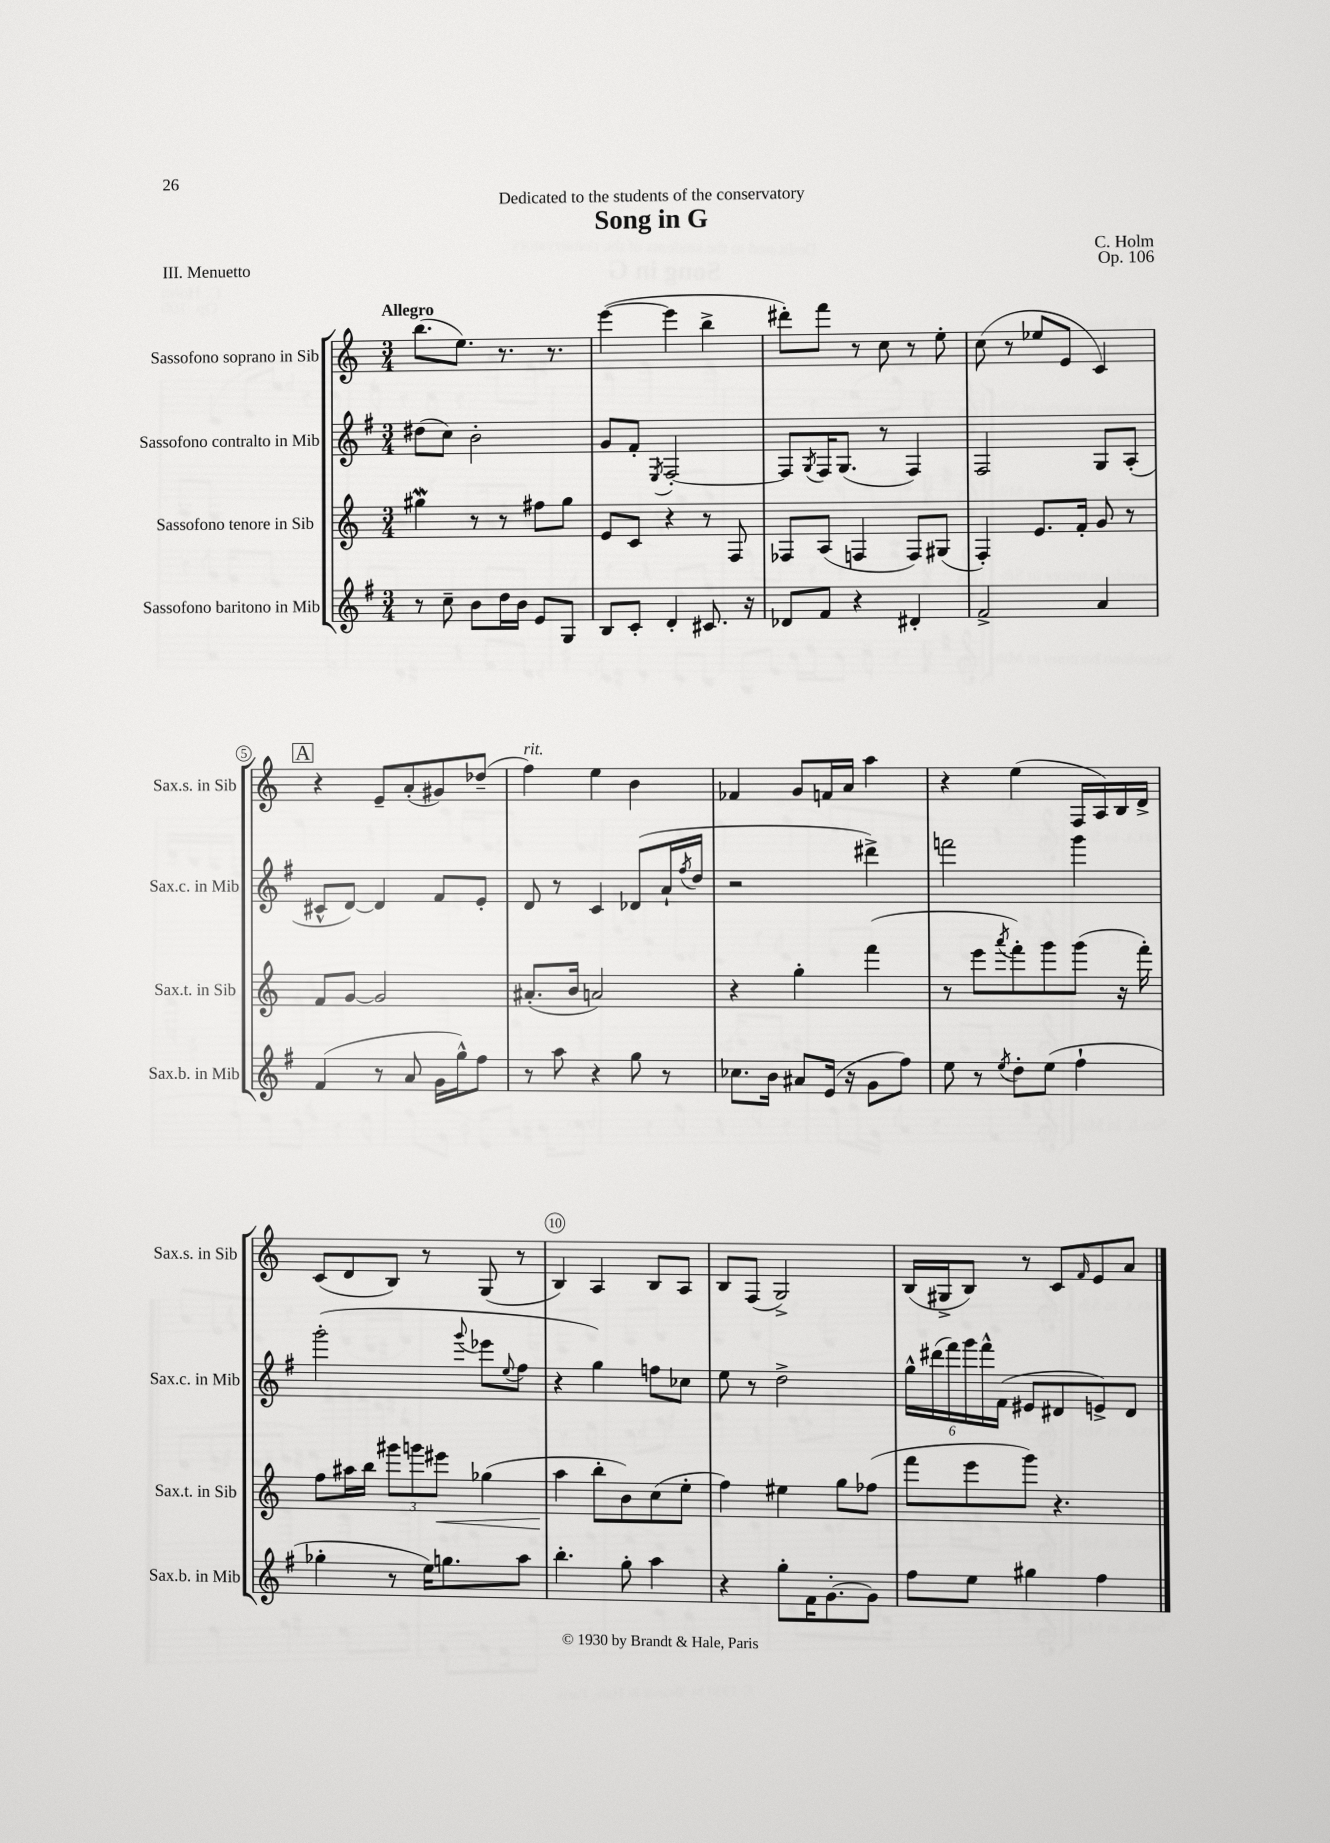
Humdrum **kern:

**kern	**kern	**dynam	**kern	**kern
*part4	*part3	*part3	*part2	*part1
*staff4	*staff3	*staff3	*staff2	*staff1
*I"Sassofono baritono in Mib	*I"Sassofono tenore in Sib	*	*I"Sassofono contralto in Mib	*I"Sassofono soprano in Sib
*I'Sax.b. in Mib	*I'Sax.t. in Sib	*	*I'Sax.c. in Mib	*I'Sax.s. in Sib
*clefG2	*clefG2	*	*clefG2	*clefG2
*k[f#]	*k[]	*	*k[f#]	*k[]
*M3/4	*M3/4	*	*M3/4	*M3/4
=1	=1	=1	=1	=1
!	!	!	!	!LO:TX:a:B:t=Allegro
8r	4gg#XW\	.	(8dd#X\L	(8.bb\L
8cc~\	.	.	8cc\J)	.
.	.	.	.	8.ee\J)
8b\L	8r	.	2b'\	.
16dd\L	8r	.	.	8.r
16b\JJ	.	.	.	.
8e/L	8ff#X\L	.	.	.
.	.	.	.	8.r
8G/J	8gg#\J	.	.	.
=2	=2	=2	=2	=2
8B/L	8e/L	.	8g/L	([4eee\
8c'/J	8c/J	.	8f#'/J	.
.	.	.	8qE/	.
4d'/	4r	.	[2F#'/	4eee\]
8.c#X/	8r	.	.	4bb^\
.	8F/	.	.	.
16r	.	.	.	.
=3	=3	=3	=3	=3
8d-X/L	8F-X/L	.	8F#/L]	8ddd#X'\L)
.	.	.	8qG/	.
8f#/J	(8A/J	.	16F#/K	8fff\J
.	.	.	(8.G/J	.
4r	4Fn/	.	.	8r
.	.	.	8r	8cc\
4d#X'/	8F/L)	.	4F#/)	8r
.	(8G#X/J	.	.	8ee'\
=4	=4	=4	=4	=4
2f#^/	4F'/)	.	2F#/	(8cc\
.	.	.	.	8r
.	8.e/L	.	.	8ee-X/L
.	.	.	.	8e/J
.	16f'/Jk	.	.	.
4a/	8g/	.	8G/L	4c/)
.	8r	.	(8A'/J	.
!!LO:LB:g=z
!!LO:REH:place=s1:t=A
=5	=5	=5	=5	=5
(4f#/	8f/L	.	8c#X^^/L	4r
.	[8g/J	.	[8d/J)	.
8r	2g/]	.	4d/]	8e~/L
8a/	.	.	.	(8a'/
16g\LL	.	.	8f#/L	8g#X/)
16gg^^\J)	.	.	.	.
8ff#\J	.	.	8e'/J	(8dd-X~/J
=6	=6	=6	=6	=6
!	!	!	!	!LO:TX:a:i:t=rit.
8r	(8.a#X'/L	.	8d/	4ff\)
8aa\	.	.	8r	.
.	16b/Jk	.	.	.
4r	2an/)	.	4c/	4ee\
8gg\	.	.	(8d-X/L	4b\
8r	.	.	16a`/L	.
.	.	.	8qff#/	.
.	.	.	16dd/JJ	.
=7	=7	=7	=7	=7
8.cc-X\L	4r	.	2r	4f-X/
16b\Jk	.	.	.	.
8a#X/L	4gg'\	.	.	8g/L
(16e/Jk	.	.	.	16fn/L
16r	.	.	.	16a/JJ
8g\L	(4fff\	.	4ddd#X^\)	4aa\
8ff#\J)	.	.	.	.
=8	=8	=8	=8	=8
8ee\	8r	.	2fffn\	4r
8r	8eee\L	.	.	.
8qee/	8qaaa/	.	.	.
8dd'\L	8fff'\)	.	.	(4ee\
(8ee\J	8ggg\	.	.	.
4ff#`\	(8ggg\J	.	4ggg\	16F/LL
.	.	.	.	16A/)
.	16r	.	.	16B/
.	16fff'\)	.	.	16d^/JJ
!!LO:LB:g=z
=9	=9	=9	=9	=9
4gg-X'\	8ff\L	.	(2ggg'\	(8c/L
.	16aa#X\L	.	.	8d/
.	16bb\JJ	.	.	.
8r	12ggg#X\L	.	.	8B/J)
.	12gggn\	.	.	.
16ee\KL)	.	.	.	8r
!	!	!LO:HP:b	!	!
.	12eee#X\J	<	.	.
8.ggn\	.	.	.	.
.	.	.	8qqggg/	.
.	(4gg-X\	.	8eee-X\L	(8G/
.	.	.	8qqee/	.
8aa\J	.	.	8ff#\J	8r
=10	=10	=10	=10	=10
4.bb'\	4aa\	.	4r	4B/)
.	8bb'\L	[	4gg\)	4A/
8gg'\	8b\)	.	.	.
4aa\	(8cc\	.	8ffn\L	8B/L
.	8ee'\J	.	8cc-X\J	8A/J
=11	=11	=11	=11	=11
4r	4ff\)	.	8ee\	8B/L
.	.	.	8r	(8F/J
8gg'\L	4ee#X\	.	2dd^\	2G^/)
16f#\K	.	.	.	.
[8.g'\	.	.	.	.
.	8gg\L	.	.	.
8g\J]	(8ff-X\J	.	.	.
=12	=12	=12	=12	=12
8ff#\L	8fff\L	.	24gg^^\LL	(16B/LL
.	.	.	(24ddd#X\	.
.	.	.	.	16G#X^/J
.	.	.	24fff#\)	.
8ee\J	8eee\	.	24ggg\	8B/J)
.	.	.	24fff#^^\	.
.	.	.	(24f#\JJ	.
4gg#X\	8ggg\J)	.	8e#X/L	8r
.	4.r	.	8d#X/	8c/L
.	.	.	.	16qqf/
4ff#\	.	.	8en^/)	8e/
.	.	.	8d#/J	8a/J
==	==	==	==	==
*-	*-	*-	*-	*-
